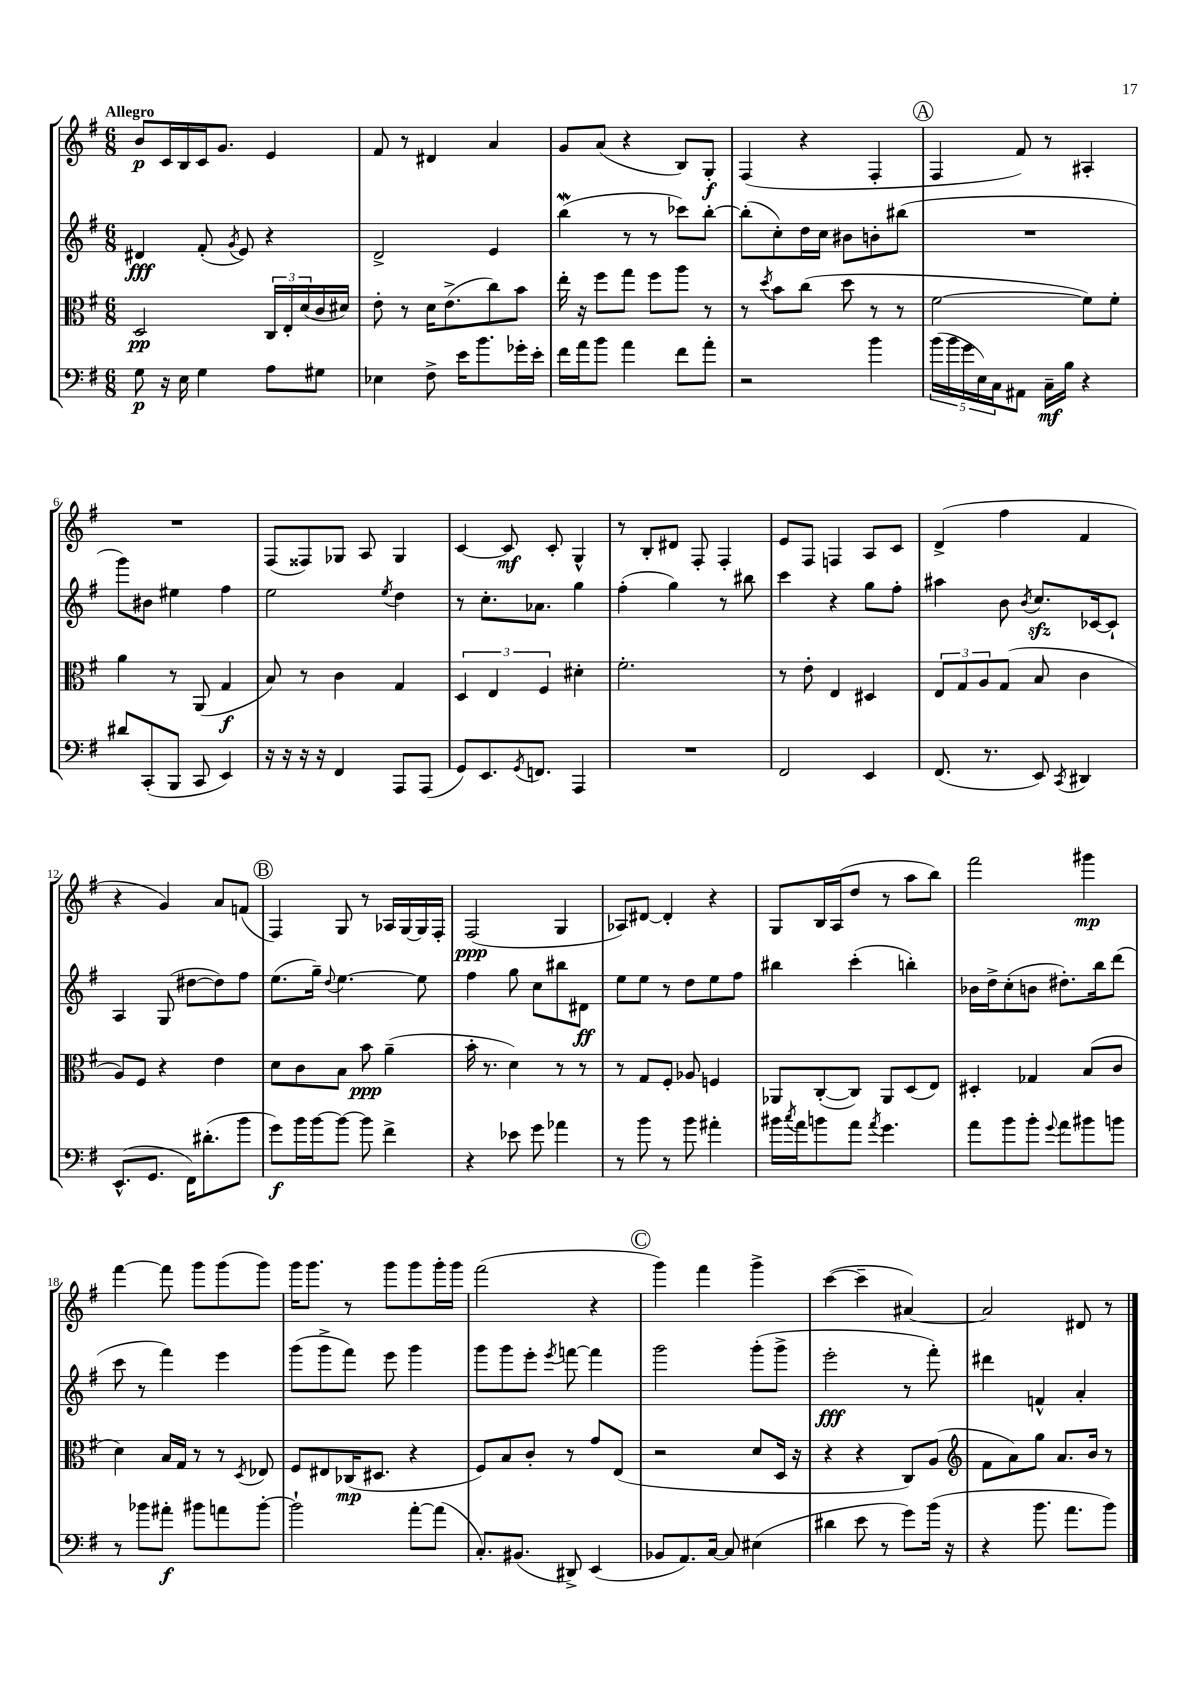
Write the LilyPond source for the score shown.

<<
\new StaffGroup <<
\new Staff = "s0" {
    \clef treble \key g \major \numericTimeSignature \time 6/8 \tempo "Allegro"
    b'8\p c'16 b16 c'16 g'8. e'4 |
    fis'8 r8 dis'4 a'4 |
    g'8 a'8( r4 b8) g8-.\f |
    fis4( r4 fis4-. |
    \mark \markup { \circle "A" } fis4 fis'8) r8 ais4-. |
    R2. |
    fis8( fisis8) ges8 a8 ges4 |
    c'4~ c'8\mf c'8-. g4-^ |
    r8 b8-. dis'8 fis8-. fis4-. |
    e'8 fis8 f4 a8 c'8 |
    d'4->( fis''4 fis'4 |
    r4 g'4) a'8 f'8( |
    \mark \markup { \circle "B" } fis4) g8 r8 aes16 g16~ g16 fis16-. |
    fis2\ppp( g4 |
    aes8) dis'8~ dis'4-. r4 |
    g8 b16 a16( d''8 r8 a''8 b''8) |
    fis'''2 gis'''4\mp |
    fis'''4~ fis'''8 g'''8 g'''8( g'''8) |
    g'''16 g'''8. r8 g'''8 g'''8 g'''16-. g'''16 |
    fis'''2( r4 |
    \mark \markup { \circle "C" } g'''4) fis'''4 g'''4-> |
    c'''4~( c'''4-- ais'4~) |
    ais'2 dis'8 r8 \bar "|." |
}
\new Staff = "s1" {
    \clef treble \key g \major \numericTimeSignature \time 6/8
    dis'4\fff fis'8-.( \acciaccatura { g'8 } e'8) r4 |
    d'2-> e'4 |
    b''4\mordent( r8 r8 ces'''8) b''8~-. |
    b''8-.( c''8-.) d''16 c''16 bis'8 b'8-. bis''8( |
    \mark \markup { \circle "A" } R2. |
    g'''8) bis'8 eis''4 fis''4 |
    e''2 \acciaccatura { e''8 } d''4 |
    r8 c''8.-. aes'8. g''4 |
    fis''4-.( g''4) r8 bis''8 |
    c'''4 r4 g''8 fis''8-. |
    ais''4 b'8 \acciaccatura { b'8 } c''8.\sfz ces'16~ ces'8-! |
    a4 g8( dis''8~ dis''8) fis''8 |
    \mark \markup { \circle "B" } e''8.( g''16--) \appoggiatura { d''8 } e''4.~ e''8 |
    fis''4 g''8 c''8 bis''8 dis'8\ff |
    e''8 e''8 r8 d''8 e''8 fis''8 |
    bis''4 c'''4-.( b''4-.) |
    bes'16 d''16-> c''8-.( b'8 dis''8.-.) b''16 d'''8( |
    c'''8 r8 fis'''4) e'''4 |
    g'''8( g'''8-> fis'''8) e'''8 g'''4 |
    g'''8 g'''8 e'''8-. \acciaccatura { e'''8 } f'''8~ f'''4 |
    \mark \markup { \circle "C" } g'''2 g'''8-.( g'''8-> |
    e'''2-.\fff r8 fis'''8-.) |
    dis'''4 f'4-^ a'4-. \bar "|." |
}
\new Staff = "s2" {
    \clef alto \key g \major \numericTimeSignature \time 6/8
    d2\pp \tuplet 3/2 { c16 e16-. d'16( } c'16 dis'16) |
    e'8-. r8 d'16 e'8.->( c''8) b'8 |
    e''16-. r16 fis''8 g''8 fis''8 a''8 r8 |
    r8 \acciaccatura { d''8 } b'8 c''8( d''8 r8 r8 |
    \mark \markup { \circle "A" } fis'2~ fis'8) fis'8-. |
    a'4 r8 a,8( g4\f |
    b8) r8 c'4 g4 |
    \tuplet 3/2 { d4 e4 fis4 } dis'4-. |
    fis'2.-. |
    r8 e'8-. e4 dis4 |
    \tuplet 3/2 { e8 g8 a8 } g8( b8 c'4 |
    a8) fis8 r4 e'4 |
    \mark \markup { \circle "B" } d'8 c'8 b8 b'8\ppp a'4--( |
    b'16-. r8. d'4) r8 r8 |
    r8 g8 fis8-. aes8 f4 |
    aes,8 c8~-.( c8) aes,8 d8( e8) |
    dis4-. ges4 b8( c'8 |
    d'4) b16 g16 r8 r8 \acciaccatura { d8 } ees8 |
    fis8 eis8 ces16\mp( dis8. r4 |
    fis8) b8 c'8-. r8 g'8 e8( |
    \mark \markup { \circle "C" } r2 d'8 d16 r16 |
    r4 r4 c8) a8( |
    \clef treble fis'8 a'8) g''8 a'8. b'16 r8 \bar "|." |
}
\new Staff = "s3" {
    \clef bass \key g \major \numericTimeSignature \time 6/8
    g8\p r16 e16 g4 a8 gis8 |
    ees4 fis8-> e'16 b'8. ges'16-. e'16-. |
    fis'16 a'16 b'8 a'4 fis'8 a'8-. |
    r2 b'4 |
    \mark \markup { \circle "A" } \tuplet 5/4 { b'16( b'16 g'16 e16) c16 } ais,8 c16--\mf b16 r4 |
    dis'8 c,8-.( b,,8 c,8 e,4) |
    r16 r16 r16 r16 fis,4 a,,8 a,,8( |
    g,8) e,8. \acciaccatura { g,8 } f,8. a,,4 |
    R2. |
    fis,2 e,4 |
    fis,8.( r8. e,8) \acciaccatura { c,8 } dis,4 |
    e,8.-^( g,8. fis,16) dis'8.-.( b'8 |
    \mark \markup { \circle "B" } g'8\f) b'16 b'16~ b'8~ b'8 fis'4-> |
    r4 ees'8 g'8 aes'4 |
    r8 b'8 r8 b'8 ais'4-. |
    bis'16 \acciaccatura { c''8 } a'16 b'8 a'8 \acciaccatura { a'8 } g'4. |
    a'8 b'8 b'8-. \appoggiatura { g'8 } a'8 bis'8 b'8 |
    r8 bes'8 ais'8-.\f bis'8 a'8 bis'8~-. |
    bis'2-! a'8~-. a'8( |
    c8.-.) bis,8.( dis,8->) e,4( |
    \mark \markup { \circle "C" } bes,8 a,8.) c16~ c8 eis4( |
    dis'4 e'8 r8 g'8) b'16( r16 |
    r4 b'8. a'8. b'8) \bar "|." |
}
>>
>>
